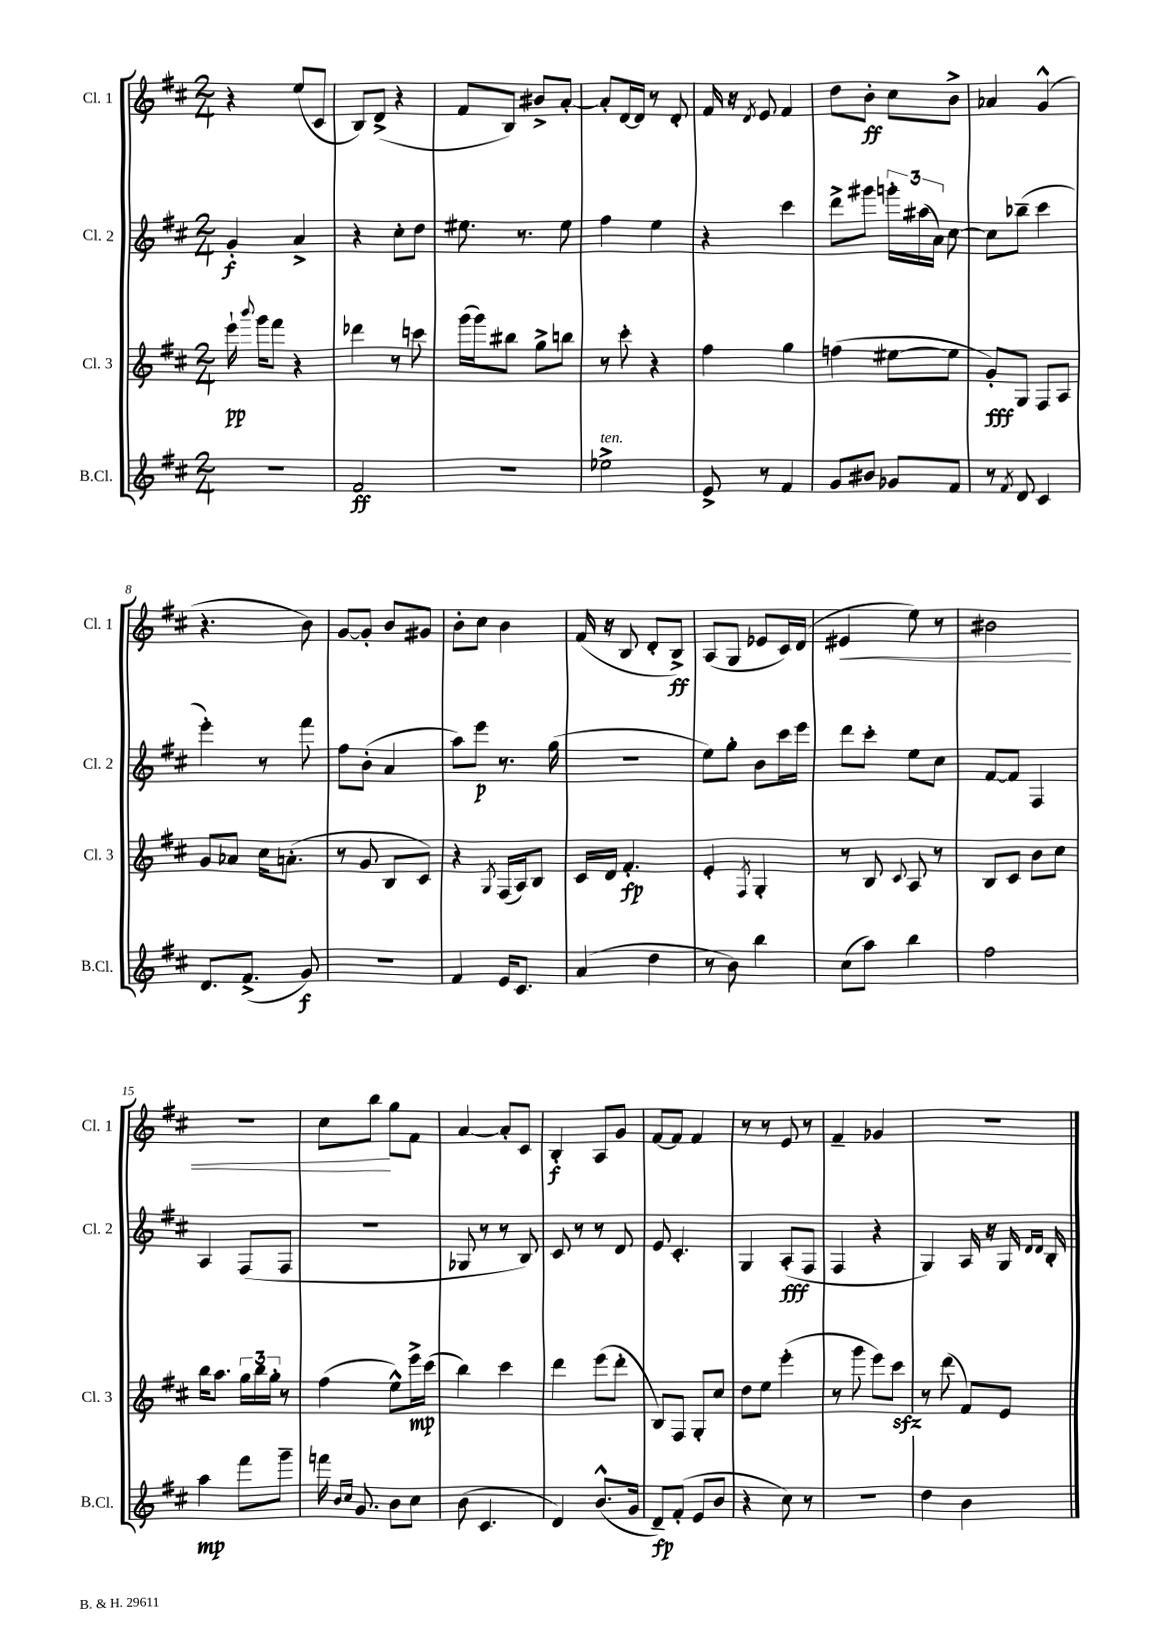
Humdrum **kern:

**kern	**kern	**kern	**kern
*staff4	*staff3	*staff2	*staff1
*clefG2	*clefG2	*clefG2	*clefG2
*k[f#c#]	*k[f#c#]	*k[f#c#]	*k[f#c#]
*M2/4	*M2/4	*M2/4	*M2/4
2r	16eee`	4g'	4r
.	8qqbbb	.	.
.	16ggg	.	.
.	8fff#	.	.
.	4r	4a^	(8ee
.	.	.	8c#
=	=	=	=
2f#	4ddd-	4r	8B)
.	.	.	(8d^
.	8r	8cc#'	4r
.	8ccc	8dd	.
=	=	=	=
2r	(16ggg	8.ee#	8f#
.	16ggg)	.	.
.	8bb#	.	8B)
.	.	8.r	.
.	8gg^	.	8b#^
.	8bb	8ee#	[8a'
=	=	=	=
2ee-^	8r	4ff#	8a']
.	8ccc#'	.	[16d
.	.	.	16d]
.	4r	4ee	8r
.	.	.	8d'
=	=	=	=
8e^	4ff#	4r	16f#
.	.	.	16r
.	.	.	8qd
8r	.	.	8e
4f#	4gg	4ccc#	4f#
=	=	=	=
8g	(4ff	8ddd^	8dd
8b#	.	8ggg#	8b'
8g-	[8ee#	24ggg'	8cc#
.	.	(24aa#	.
.	.	24a)	.
8f#	8ee#]	[8cc#	8b^
=	=	=	=
8r	8g')	8cc#]	4a-
8qf#	.	.	.
8d	8G	(8bb-~	.
4c#	8F#	4ccc#	(4g^^
.	8A	.	.
=	=	=	=
8.d	8g	4eee')	4.r
.	8a-	.	.
(8.f#^	.	.	.
.	16cc#	8r	.
.	(8.a'	.	.
8g)	.	8fff#	8b)
=	=	=	=
2r	8r	8ff#	[8g
.	8g	(8b'	8g']
.	8B	4a	8b
.	8c#)	.	8g#
=	=	=	=
4f#	4r	8aa)	8b'
.	.	8eee	8cc#
.	8qG	.	.
16e	(16F#	8.r	4b
8.c#	16A)	.	.
.	8B	.	.
.	.	(16gg	.
=	=	=	=
(4a	16c#	2r	(16f#
.	16d	.	16r
.	4.f#'	.	8B
4dd	.	.	8d'
.	.	.	8B^)
=	=	=	=
8r	4e'	8ee)	(8A
8b)	.	8gg'	8G
.	8qF#	.	.
4bb	4G'	8b	8e-
.	.	16ccc#	16c#)
.	.	16eee	(16d
=	=	=	=
(8cc#	8r	8ddd	4e#
8aa)	8B	8ccc#'	.
.	8qqc#	.	.
4bb	8A	8ee	8ee)
.	8r	8cc#	8r
=	=	=	=
2ff#	8B	[8f#	2b#
.	8c#	8f#]	.
.	8b	4F#	.
.	8cc#	.	.
=	=	=	=
4aa	16bb	4A	2r
.	8.aa	.	.
8fff#	24gg	(8F#	.
.	24bb	.	.
.	24gg'	.	.
8ggg~	8r	8F#	.
=	=	=	=
16fff	(4ff#	2r	8cc#
16qqb	.	.	.
16qqcc#	.	.	.
8.g	.	.	.
.	.	.	8bb
8b	8ee^^)	.	8gg
8cc#	16eee^	.	8f#
.	(16ccc#	.	.
=	=	=	=
(8b	4bb)	8G-	[4a
4.c#	.	8r	.
.	4ccc#	8r	8a']
.	.	8B)	8c#
=	=	=	=
4d)	4ddd	8c#	4B'
.	.	8r	.
(8.b^^	(8eee	8r	8A
.	8ddd'	8d	8g
16g	.	.	.
=	=	=	=
8d~)	8B)	8e	[8f#
(8f#'	8F#	4.c#'	8f#]
8e	8G'	.	4f#
8b	8cc#	.	.
=	=	=	=
4r	8dd	4G	8r
.	8ee	.	8r
8cc#)	(4eee'	(8A'	8e
8r	.	8F#	8r
=	=	=	=
2r	8r	4F#	4f#~
.	8ggg	.	.
.	8eee)	4r	4g-
.	8ccc#	.	.
=	=	=	=
4dd	8r	4G)	2r
.	(8ddd	.	.
4b	8f#)	16A	.
.	.	16r	.
.	8e	16G	.
.	.	16qqd	.
.	.	16qqd	.
.	.	16B'	.
==	==	==	==
*-	*-	*-	*-
